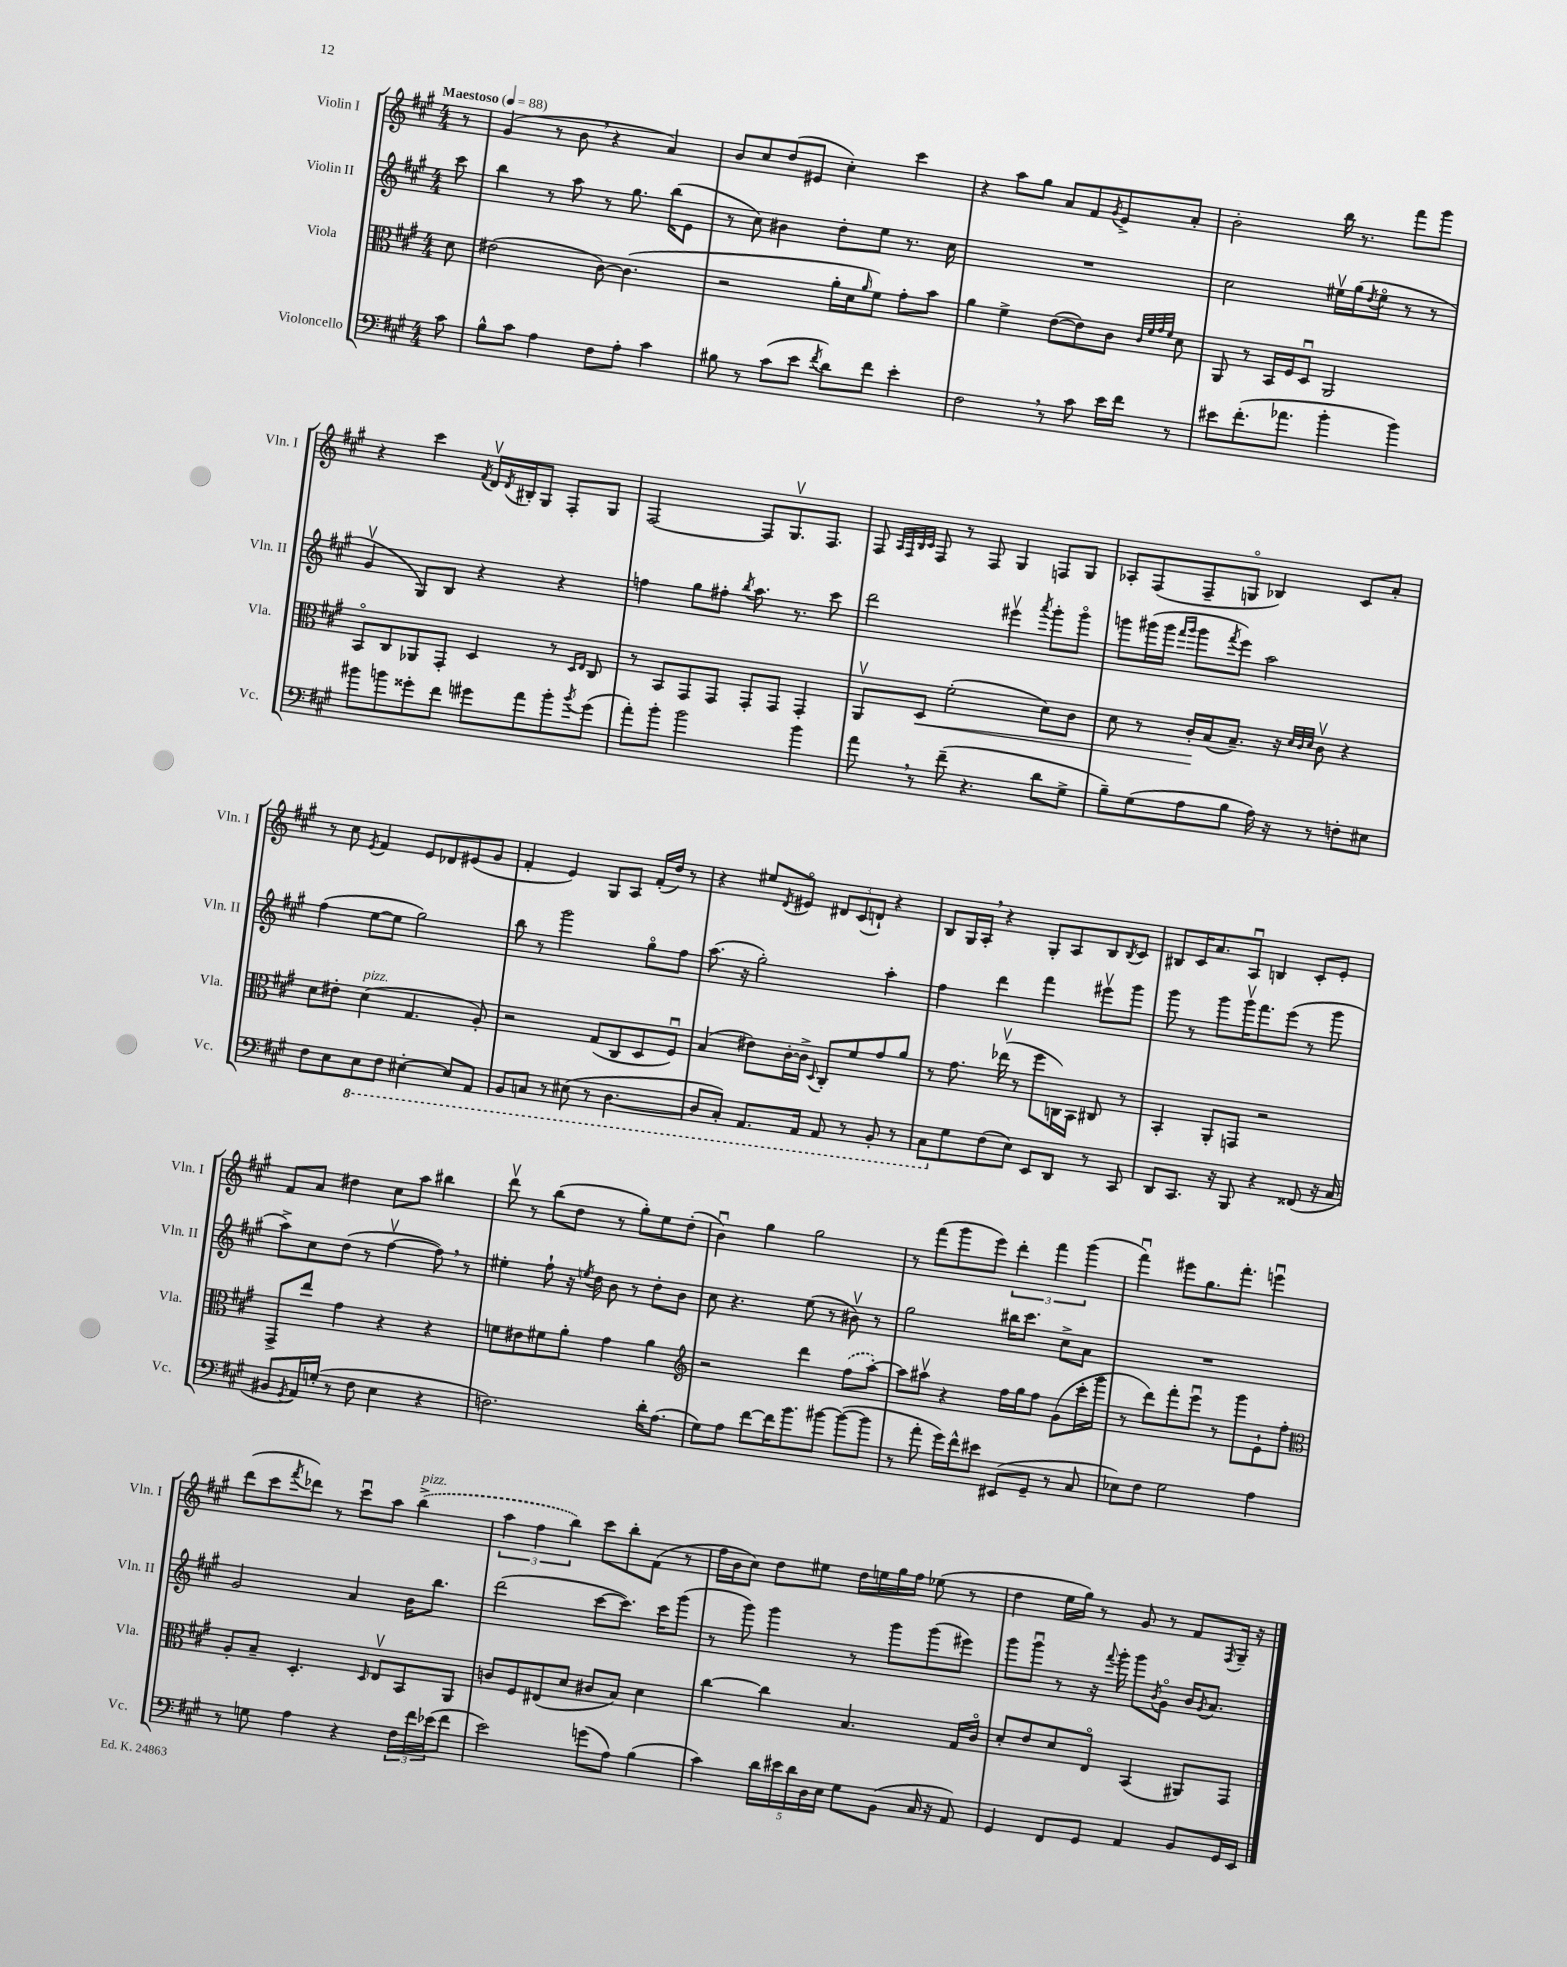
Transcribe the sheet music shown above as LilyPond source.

<<
\new StaffGroup <<
\new Staff = "s0" \with { instrumentName = "Violin I" shortInstrumentName = "Vln. I" } {
    \clef treble \key a \major \numericTimeSignature \time 4/4 \partial 8 \tempo "Maestoso" 4 = 88
    r8 |
    gis'4( r8 b'8 \breathe r4 a'4) |
    b'8 cis''8 d''8( eis'8 cis''4-.) cis'''4 |
    r4 a''8 gis''8 a'8 fis'8 \acciaccatura { gis'8 } e'8-> a'8-. |
    b'2-. b''16 r8. fis'''8 gis'''8 |
    r4 cis'''4 \acciaccatura { fis'8 } d'16\upbow \acciaccatura { d'8 } bis16-. gis8 fis8-. gis8 |
    fis2~ fis8 gis8.\upbow fis8. |
    fis8 \grace { a32 fis32 b32 cis'32 } fis8 r8 fis8 gis4 f8 gis8 |
    aes8-. fis8( fis8-- g8\flageolet bes4) cis'8 a'8-. |
    r8 cis''8 \acciaccatura { e'8 } fis'4 e'8 des'8 eis'8( gis'8 |
    fis'4-. e'4) gis8 a8 fis'16-.( d''16) r8 |
    r4 eis''8 \acciaccatura { d'8 } eis'8\flageolet \tuplet 3/2 { dis'8 cis'8( d'8-!) } r4 |
    b8 gis16 a16-. \breathe r4 gis8-. a8 b8 \acciaccatura { b8 } cis'8 |
    bis8 cis'16 a'8. a8\downbow b4 cis'8-. e'8-. |
    fis'8 a'8 dis''4 cis''8 a''8 bis''4 |
    d'''8\upbow r8 b''8( d''8 r8 gis''8-.) e''8 d''8-.( |
    b'4\downbow) gis''4 gis''2 |
    r8 fis'''8( gis'''8 e'''8) \tuplet 3/2 { d'''4-. fis'''4 gis'''4( } |
    fis'''4\downbow) eis'''8 gis''8. fis'''8.-. e'''4\downbow |
    d'''8( cis'''8 \acciaccatura { fis'''8 } des'''8) r8 cis'''8\downbow a''8 \once \slurDashed b''4->^\markup { \italic "pizz." }( |
    \tuplet 3/2 { a''4 fis''4 b''4) } cis'''8 b''8-. fis'8( r8 |
    fis''16 b'16 cis''8) d''8 eis''8 d''16 e''16 gis''16 fis''16 ees''8( r8 |
    d''4 e''16 gis''16) r8 gis'8 r8 fis'8 \acciaccatura { fis8 } gis16-- r16 \bar "|." |
}
\new Staff = "s1" \with { instrumentName = "Violin II" shortInstrumentName = "Vln. II" } {
    \clef treble \key a \major \numericTimeSignature \time 4/4 \partial 8
    cis'''8 |
    b''4 r8 a''8 r8 gis''8. b''16( e'8 |
    r8 cis''8) bis'4 d''8-. e''8 r8. cis''16 |
    R1 |
    cis''2 eis''16\upbow gis''16( \acciaccatura { d''8 } eis''8\flageolet r8 r8 |
    gis'4\upbow gis8) b8 r4 r4 |
    f''4 gis''8 fis''8-. \acciaccatura { b''8 } a''8. r8. cis'''8 |
    d'''2 eis'''4\upbow \acciaccatura { a'''8 } gis'''8-. gis'''8\flageolet |
    g'''8 gis'''16( gis'''16 \grace { fis'''16 gis'''16 } gis'''8 \acciaccatura { fis'''8 } e'''8) a''2 |
    fis''4( e''8~ e''8 gis''2) |
    b''8 r8 gis'''2 gis''8\flageolet fis''8 |
    a''8.( r16 gis''2-.) a''4-. |
    fis''4 d'''4 fis'''4 eis'''8\upbow gis'''8 |
    gis'''8 r8 gis'''8 gis'''16\upbow fis'''8. e'''8( r8 gis'''8 |
    a''8->) cis''8 d''8( r8 fis''4~\upbow fis''8) \breathe r8 |
    eis''4-. fis''8-! r16 \acciaccatura { e''8 } d''16 b'8 r8 d''8-. b'8 |
    cis''8 r4. e''8( r8 bis'8\upbow) r8 |
    gis''2 bis''16 cis'''8. cis''8-> a'8 |
    R1 |
    gis'2 a'4 b'16 b''8. |
    d'''2( cis'''8~ cis'''8.) cis'''16 gis'''8( |
    r8 gis'''8) gis'''4 r8 gis'''8 gis'''8( eis'''8) |
    gis'''8 gis'''8\downbow r8 r16 \appoggiatura { fis'''8 } gis'''16-. gis'''8 \acciaccatura { b'8 } gis'8\flageolet b'16 \acciaccatura { gis'8 } a'8. \bar "|." |
}
\new Staff = "s2" \with { instrumentName = "Viola" shortInstrumentName = "Vla." } {
    \clef alto \key a \major \numericTimeSignature \time 4/4 \partial 8
    d'8 |
    eis'2( cis'8~) cis'4.( |
    r2 a'16-. d'16 \grace { a'16 } fis'8) gis'8-. b'8 |
    a'4 fis'4-> e'8~( e'8) cis'8 \grace { cis'32 fis'32 gis'32 fis'32 } d'8 |
    a,8 r8 b,16 fis16 d8\downbow a,2 |
    b,8\flageolet cis8 aes,8 gis,8-. d4 r8 \grace { d16 e16 } cis8 |
    r8 b,8 gis,8 gis,8 gis,8-. gis,8 gis,4-. |
    a,8\upbow d8\< fis'2-.( d'8) cis'8 |
    d'8 r8 cis'16-.\! b16( b8.--) r16 \grace { d'32 cis'32 d'32 } cis'8\upbow r4 |
    d'8 eis'8-. d'4^\markup { \italic "pizz." }( gis4. a8-.) |
    r2 gis8( cis8 d8 fis8\downbow) |
    b4( eis'8) cis'16~-. cis'16-> \appoggiatura { d8 } cis8-. fis'8 gis'8 a'8 |
    r8 gis'8. ees''16\upbow( r8 fis''8 c16) b,16 cis8 r8 |
    b,4-. a,8-. g,8 r2 |
    gis,8-> e''8 gis'4 r4 r4 |
    f'8 eis'8 fis'8 a'8-. gis'4 a'4 |
    \clef treble r2 d'''4 \once \slurDashed fis''8( a''8~-.) |
    a''8 ais''8\upbow r4 fis''16 gis''16 fis''8 gis'8( cis'''16-. gis'''16 |
    r8 d'''8) fis'''8-. e'''8\downbow r8 gis'''8 e'8-! fis''8-. |
    \clef alto a8-. b8-- d4.-. \grace { d16 } e8\upbow b,8 a,8 |
    c'8 fis8 eis8( d'8 cis'8 b8) d'4 |
    cis''4~ cis''4 b4. gis16 cis'16\flageolet |
    d'8-. e'8 d'8 e8\flageolet b,4( ais,8) gis,8 \bar "|." |
}
\new Staff = "s3" \with { instrumentName = "Violoncello" shortInstrumentName = "Vc." } {
    \clef bass \key a \major \numericTimeSignature \time 4/4 \partial 8
    cis'8 |
    b8-^ cis'8 a4 fis8 a8-. cis'4 |
    bis8 r8 cis'8( e'8 \acciaccatura { fis'8 } d'8) fis'8 e'4-. |
    fis2 \breathe r8 cis'8 e'16 fis'16 r8 |
    eis'8 fis'8.-.( aes'8. b'4-. b'4) |
    bis'8 b'8 gisis'8-. fis'8 gis'8 a'8 b'8-. \acciaccatura { b'8 } gis'8( |
    a'8-.) b'8-. b'2 b'4 |
    a'8 \breathe r8 fis'8--( r4. d'8 gis8-> |
    b8--) gis8( a8 b8 a16) r16 r8 f8-. eis8 |
    fis8 e8 \ottava #-1 e,8 fis,8 eis,4~-. eis,8 a,,8 |
    b,,8 c,8 r8 eis,8( r8 d,4.~ |
    d,8 cis,8-.) a,,8. a,,16 a,,8 r8 b,,8-. r8 |
    cis,8 \ottava #0 gis8 fis8( e8) e,8 d,8 r8 cis,8 |
    d,8 cis,8. r16 b,,8 r4 fisis,8( r16 cis16 |
    bis,8 \acciaccatura { gis,8 } a,16) g16-.( r8 fis8 e4 r4 |
    f2.) d'16-. a8.( |
    gis8) a8 fis'8~ fis'16 b'8. bis'8~ bis'8~( bis'8 |
    r8 a'8-. gis'16) fis'16-^ eis'8 eis,8( gis,8-- r8 cis8 |
    ees8) fis8 gis2 a4 |
    r8 g8 a4 r4 \tuplet 3/2 { fis16 fis'16 ees'16( } fis'8 |
    e'2) g'8( a8) b4( |
    cis'4) \tuplet 5/4 { d'16 eis'16 d'16 d16 e16 } gis8 b,8( cis16 r16 a,8) |
    gis,4 fis,8 gis,8 a,4 b,8 gis,16 e,16 \bar "|." |
}
>>
>>
\layout { \context { \Score \remove "Bar_number_engraver" } }
